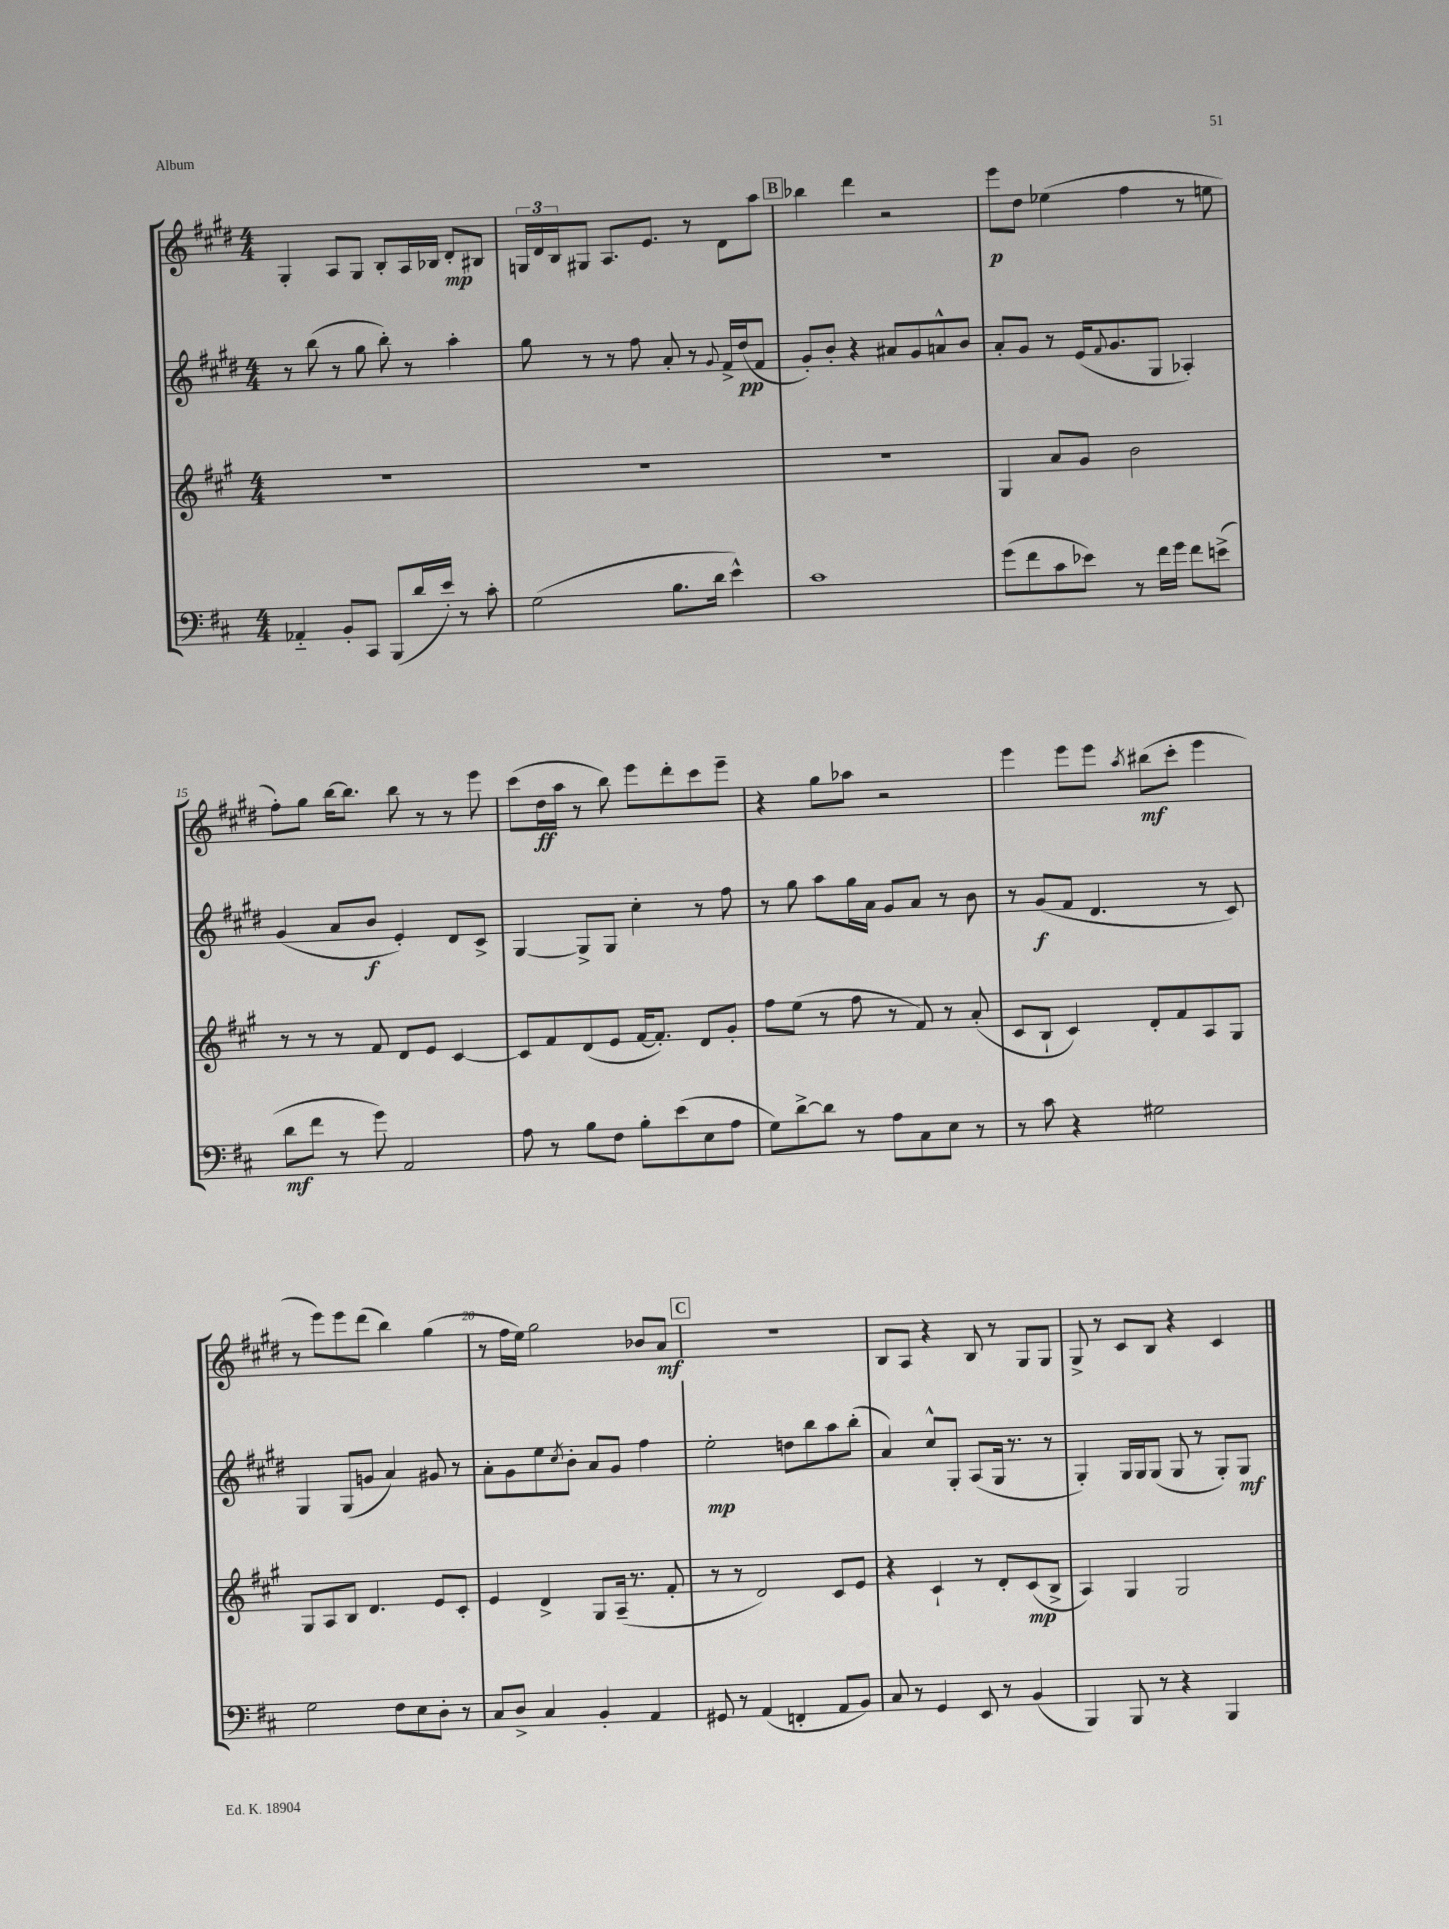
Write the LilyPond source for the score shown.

<<
\new StaffGroup <<
\new Staff = "s0" {
    \clef treble \key e \major \numericTimeSignature \time 4/4
    gis4-. a8 gis8 b8-. a16 bes16 dis'8-.\mp bis8 |
    \tuplet 3/2 { g16 dis'16 b16 } gis8 a8. e'8. r8 dis'8 a''8 |
    \mark \markup { \box "B" } bes''4 dis'''4 r2 |
    e'''8\p dis''8 ees''4( fis''4 r8 e''8 |
    fis''8-.) gis''8 b''16~ b''8. b''8 r8 r8 e'''8 |
    cis'''8( dis''16\ff a''16 r8 b''8) e'''8 dis'''8-. cis'''8 e'''8-- |
    r4 gis''8 aes''8 r2 |
    e'''4 e'''8 e'''8 \acciaccatura { a''8 } bis''8\mf( cis'''8-. e'''4 |
    r8 e'''8) e'''8 dis'''8( b''4) gis''4( |
    r8 fis''16 e''16) gis''2 bes'8 a'8\mf |
    \mark \markup { \box "C" } R1 |
    b8 a8 r4 b8 r8 gis8 gis8 |
    gis8-> r8 cis'8 b8 r4 cis'4 \bar "|." |
}
\new Staff = "s1" {
    \clef treble \key e \major \numericTimeSignature \time 4/4
    r8 b''8( r8 gis''8 b''8-.) r8 a''4-. |
    gis''8 r8 r8 fis''8 a'8-. r8 \appoggiatura { gis'8 } fis'16-> dis''16\pp( fis'8 |
    \mark \markup { \box "B" } gis'8-.) b'8-. r4 ais'8 gis'8 a'8-^ b'8 |
    a'8-. gis'8 r8 e'16( \appoggiatura { fis'8 } gis'8. gis8 aes4-.) |
    gis'4( a'8 b'8\f e'4-.) dis'8 cis'8-> |
    gis4~ gis8-> gis8 cis''4-. r8 fis''8 |
    r8 gis''8 a''8 gis''16 a'16 gis'8 a'8 r8 b'8 |
    r8 gis'8\f( fis'8 dis'4. r8 cis'8) |
    gis4 gis8( g'8 a'4) gis'8 r8 |
    a'8-. gis'8 e''8 \acciaccatura { cis''8 } b'8-. a'8 gis'8 fis''4 |
    \mark \markup { \box "C" } e''2-.\mp d''8 b''8 a''8 b''8-.( |
    a'4) cis''8-^ gis8-. a8( gis16 r8. r8 |
    gis4-.) gis16 gis16 gis8( gis8 r8 gis8-.) gis8\mf \bar "|." |
}
\new Staff = "s2" {
    \clef treble \key a \major \numericTimeSignature \time 4/4
    R1 |
    R1 |
    \mark \markup { \box "B" } R1 |
    gis4 a'8 gis'8 b'2 |
    r8 r8 r8 fis'8 d'8 e'8 cis'4~ |
    cis'8 fis'8 d'8( e'8 fis'16~ fis'8.-.) d'8 gis'8-. |
    fis''8 e''8( r8 fis''8 r8 fis'8) r8 a'8-.( |
    cis'8 b8-! cis'4) d'8-. fis'8 a8 gis8 |
    gis8 a8 b8 d'4. e'8 cis'8-. |
    e'4 d'4-> gis8 a16--( r8. fis'8-. |
    \mark \markup { \box "C" } r8 r8 d'2) cis'8 e'8 |
    r4 cis'4-! r8 d'8-. cis'8\mp( b8-> |
    a4) gis4 gis2 \bar "|." |
}
\new Staff = "s3" {
    \clef bass \key d \major \numericTimeSignature \time 4/4
    aes,4-_ b,8-. cis,8 b,,8( d'16 e'16-.) r8 cis'8-. |
    g2( b8. d'16 e'4-^) |
    \mark \markup { \box "B" } cis'1 |
    g'8( fis'8 cis'8 ees'8) r8 fis'16 g'16 fis'8 e'8->( |
    d'8\mf fis'8 r8 g'8) a,2 |
    a8 r8 b8 fis8 b8-. e'8( e8 a8 |
    g8) d'8~-> d'8 r8 a8 cis8 e8 r8 |
    r8 cis'8 r4 gis2 |
    g2 fis8 e8 d8-. r8 |
    cis8 d8-> cis4 b,4-. a,4 |
    \mark \markup { \box "C" } gis,8 r8 a,4( f,4-. a,8 b,8) |
    cis8 r8 g,4 e,8 r8 b,4( |
    b,,4) b,,8 r8 r4 b,,4 \bar "|." |
}
>>
>>
\layout { \context { \Score currentBarNumber = #11 \override BarNumber.break-visibility = ##(#f #t #t) barNumberVisibility = #(every-nth-bar-number-visible 5) } }
